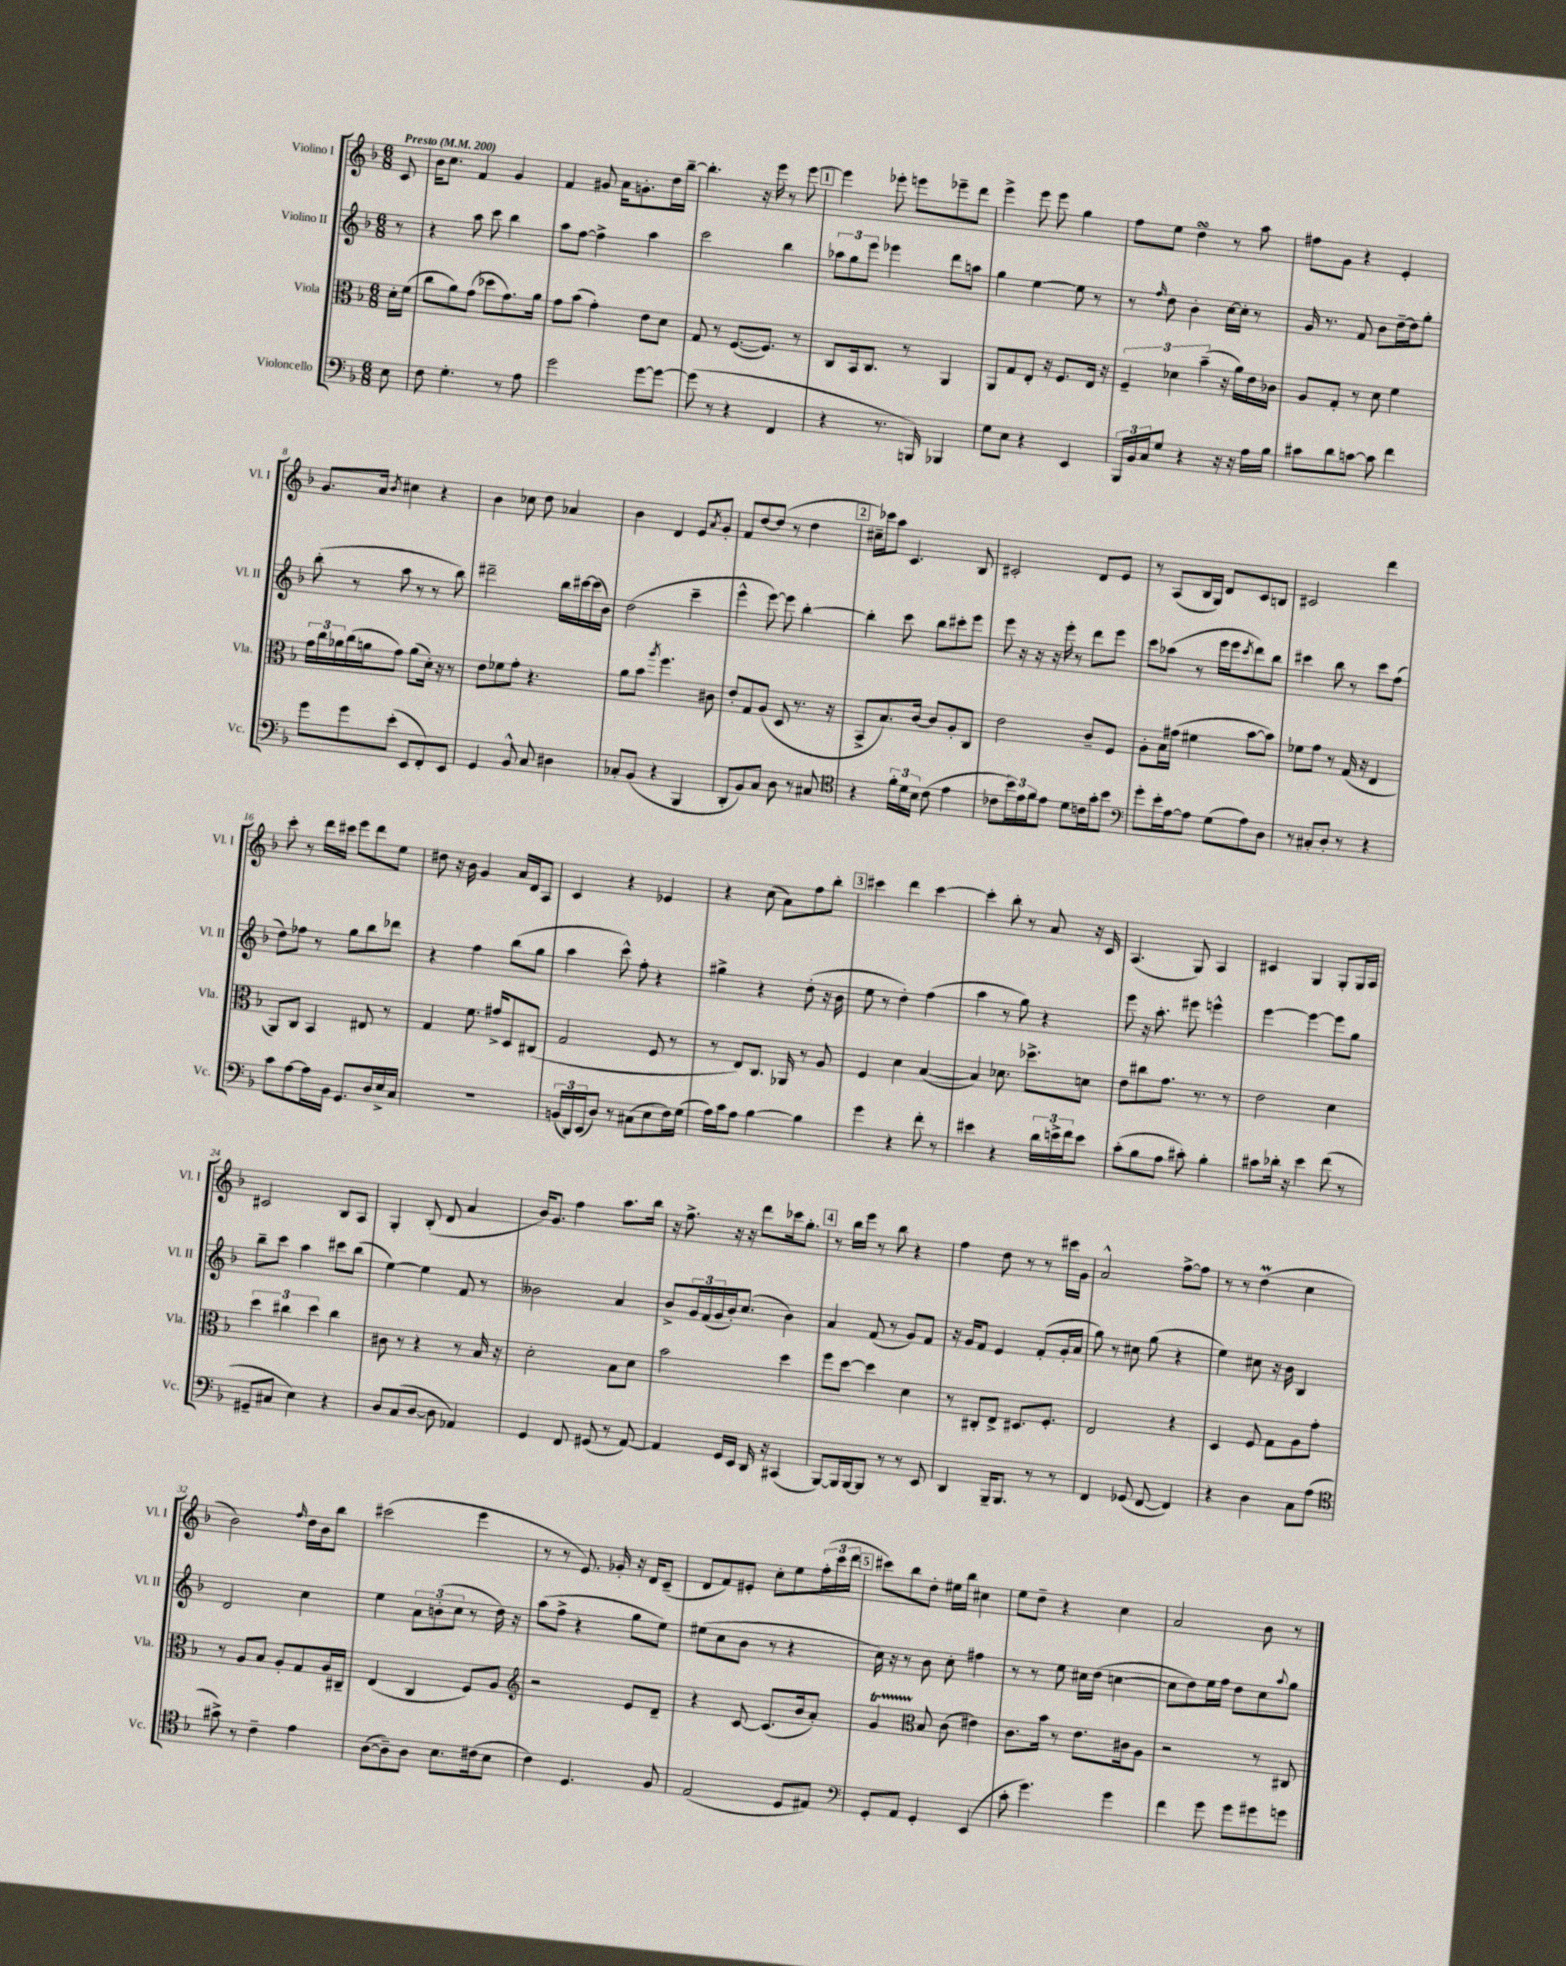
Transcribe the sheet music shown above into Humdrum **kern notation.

**kern	**kern	**kern	**kern
*staff4	*staff3	*staff2	*staff1
*clefF4	*clefC3	*clefG2	*clefG2
*k[b-]	*k[b-]	*k[b-]	*k[b-]
*M6/8	*M6/8	*M6/8	*M6/8
*MM200	*MM200	*MM200	*MM200
8E	16d'	8r	8c
.	(16f	.	.
=	=	=	=
8F	8cc	4r	16b-
.	.	.	8.cc
4.G'	8a)	.	.
.	(8g	8aa	4f
.	8dd-	8ccc	.
8r	8.g)	4bb-	4g
8A	.	.	.
.	16a	.	.
=	=	=	=
2g	8g	8aa	4f
.	(8b-	[8ff	.
.	4g')	4ff^]	8g#
.	.	.	16a
.	.	.	8.g'
[8g	8e	4aa	.
8g_	8d	.	16dd
.	.	.	[16bb-~
=	=	=	=
(8g]	8G	2ccc	4.bb-']
8r	8r	.	.
4r	([8.F	.	.
.	.	.	16r
.	8.F])	.	16eee
4FF	.	4bb-	8r
.	8r	.	[8eee
=	=	=	=
4r	8C	12aa-	4eee]
.	.	12gg	.
.	16BB-	.	.
.	.	12eee	.
.	8.C	.	.
8.r	.	4eee-	8eee-'
.	8r	.	8eee
16BBB)	.	.	.
4BBB-	4AA	8ddd	8eee-~
.	.	8aa	8ddd
=	=	=	=
8G	8AA	4gg	4eee^
8E	8G	.	.
4r	8E'	[4ee	8eee
.	16r	.	8eee
.	8.F	.	.
4EE	.	8ee]	4gg
.	16E	8r	.
.	16r	.	.
=	=	=	=
24BBB-	6F~	8r	8ff
24BB-	.	.	.
24C	.	.	.
.	.	16qqff	.
8G	.	8dd	8ee
.	6d-	.	.
4r	.	4b-'	4dd
.	(6b-~	.	.
16r	16r	[16cc	8r
16r	16a)	16cc']	.
16A	16e	8r	8aa
16B-	16c-	.	.
=	=	=	=
8c#	8A	16g	8ff#
.	.	8.r	.
8d	8G'	.	8g
[8c	8r	8f	4r
8c]	8d	8b-	.
4f	4f	[16dd~	4e'
.	.	16dd]	.
.	.	8gg'	.
=	=	=	=
8g	24g	(8bb-'	8.g
.	24cc	.	.
.	24a-	.	.
8g	(16cc	8r	.
.	16a	.	16a
.	.	.	8qb-
(8e'	8g)	8aa	4cc#
8EE	(8a	8r	.
8FF')	16d')	8r	4r
.	16r	.	.
8EE	8r	8bb-)	.
=	=	=	=
4GG	8e	2ddd#~	4b-
.	8f-	.	.
8BB-^^	8g'	.	8cc-
8C	4.r	.	8dd
4D#	.	16bb-	4a-
.	.	[16ccc#	.
.	.	(16ccc#]	.
.	.	16b-)	.
=	=	=	=
8C-'	8a	(2dd	4b-
(8BB-	8b-	.	.
.	8qaa	.	.
4r	4.ff	.	4d
4BBB-	.	4ccc~	8e
.	.	.	8qa
.	8c#	.	8g'
=	=	=	=
8DD'	8e'	4eee^^	8f
8BB-)	8G	.	[8dd
8C	(8A	[8eee)	(8dd]
8D	8D	8eee]	8r
8r	8.r	[4bb-'	4dd
8C#	.	.	.
.	16r	.	.
=	=	=	=
*clefC4	*	*	*
4r	8BB-^	4bb-']	16cc#~)
.	.	.	16ccc-
.	8.B-)	.	8aa
24f'	.	8ccc	4.c
24d	.	.	.
.	[16c	.	.
24B-	.	.	.
(8c	8c]	8bb-	.
4e	8A'	8ccc#'	.
.	8C	8eee	8B-
=	=	=	=
8c-	2e	8eee	2c#'
24b-)	.	16r	.
24e	.	.	.
.	.	16r	.
24f	.	.	.
8e	.	16r	.
.	.	16eee'	.
8d	.	8r	.
16c	8c~	8ddd	8d
16g'	.	.	.
8b-	8F	8eee	8e
=	=	=	=
*clefF4	*	*	*
8g'	8A'	8ccc	8r
16e'	16B-	(8aa-	(8A
[16A	(16g#	.	.
8A]	4f#	8r	16B-
.	.	.	16G)
(8G	.	16eee	8d
.	.	16eee	.
.	.	8qccc	.
8A)	[8b-	8ddd)	8c
8D	8b-])	8bb-	8B
=	=	=	=
8r	8f-	4ccc#	2c#
8C#'	8g	.	.
8D'	8r	8bb-	.
8r	(16G	8r	.
.	16r	.	.
4r	4E	8ccc#	4ddd
.	.	(8ff	.
=	=	=	=
8c	8AA)	8dd)	8ccc'
[8A	8C	8ff-	8r
16A]	4BB-	8r	16ddd
16BB-	.	.	16ccc#
8.GG	.	8gg	8eee
.	8E#	8bb-	8ddd
16D	.	.	.
16E^	8r	8ddd-	8ee
16C	.	.	.
=	=	=	=
2.r	4G	4r	8dd#
.	.	.	16r
.	.	.	16b-
.	8.f	4ff	4g
.	16g#^	.	.
.	8D	(8bb-	16a
.	.	.	16d
.	(8C#	8gg	8A
=	=	=	=
(24BB	2G	4aa	4c
24DD)	.	.	.
(24EE	.	.	.
8D)	.	.	.
8r	.	8ccc^^)	4r
(8C#	.	8ff'	.
8E	8F	4r	4e-
16F)	8r	.	.
(16G	.	.	.
=	=	=	=
16A)	8r	4gg#^	4r
16c	.	.	.
8A	8E)	.	.
[4B-	8.C	4r	(8cc
.	.	.	8a)
.	16AA-	.	.
4B-]	8r	(8dd'	8ff
.	8A	16r	8bb-'
.	.	16b-	.
=	=	=	=
4g	4F	8ee	4ccc#
.	.	8r	.
4r	4d	4dd')	4ddd
8f'	([4B-	(4ff	[4ccc#
8r	.	.	.
=	=	=	=
4e#	4B-])	4aa	4ccc#']
4r	8.d-	8r	8bb-'
.	.	8gg)	8r
.	8.dd-^	.	.
24d	.	4r	8a
24e^	.	.	.
24f	.	.	.
8e	8d	.	16r
.	.	.	16c
=	=	=	=
(8c'	8e	8eee	(4.A
8B-	8cc#	16r	.
.	.	8.aa'	.
8A	8.g	.	.
8c#')	.	8eee#	8G)
.	8.r	.	.
4B-'	.	4eee^^	4A
.	8r	.	.
=	=	=	=
8c#	2e	[4eee	4c#
16d-'	.	.	.
16r	.	.	.
4e	.	4eee_	4G
(8f	4d	8eee]	8G'
8r	.	8gg	16G
.	.	.	16A
=	=	=	=
8GG#~	6dd	8bb-~	2c#
8C#	.	8ccc	.
.	6cc#	.	.
4E)	.	4aa	.
.	6dd	.	.
4r	4cc#	8ccc#	8B-
.	.	(8bb-	8A
=	=	=	=
8D	8c#	[4ee)	4G'
(8C	8r	.	.
[8D	4r	4ee]	(8B-'
8D]	.	.	8d
4AA-)	8r	8f	4a
.	16B-	8r	.
.	16r	.	.
=	=	=	=
4GG	2d'	2b--	16b-)
.	.	.	8.g
8FF	.	.	4ff
(8GG#	.	.	.
8r	8B-	4a	8.aa
[8AA)	8d	.	.
.	.	.	16bb-
=	=	=	=
4AA]	2b-	8b-^	16r
.	.	.	8.ff^
.	.	24g	.
.	.	(24f	.
.	.	24g	.
16GG	.	16b-')	16r
16EE	.	(8.cc	16r
16DD	.	.	8ddd
16r	.	.	.
(4CC#	4dd	4b-)	16ccc-
.	.	.	8.gg'
=	=	=	=
[8BBB-)	8ff	4a	8r
16BBB-]	[8dd	.	16bb-
[16BBB-	.	.	16eee
8BBB-]	4dd]	(8f	8r
8r	.	8r	8bb-
8r	4d	8g)	4r
8EE	.	8f	.
=	=	=	=
4DD	8r	16r	4ff
.	.	16g	.
.	8C#'	8f	.
16BBB-~	8E^	4e	8dd
8.BBB-	.	.	.
.	8.D#	.	8r
8r	.	(8f'	8r
.	8.F'	.	.
8r	.	16g'	16ccc#
.	.	16a	16g
=	=	=	=
4FF	2E	8gg)	2a^^
.	.	8r	.
(8GG-	.	8cc#	.
[8FF	.	(8gg	.
4FF])	4r	4r	[8ff^
.	.	.	8ff]
=	=	=	=
4r	4D	4ee)	8r
.	.	.	8r
4D	8F	8cc#	(4dd
.	8G	16r	.
.	.	16b-	.
8C	8A	4B-	4cc
(8A	8g'	.	.
=	=	=	=
*clefC4	*	*	*
8g#^)	8r	2d	2b-)
8r	8A	.	.
4c~	8B-	.	.
.	8A'	.	.
.	.	.	16qqff
4e	8G	4cc	16dd
.	.	.	16b-
.	16A	.	8bb-
.	16C#~	.	.
=	=	=	=
([8A	(4E	4ee	(2ccc#
8A~])	.	.	.
8A	4C	12a	.
.	.	(12b'	.
8.B-	.	.	.
.	.	12cc	.
.	8F)	8r	4eee
(16c#	.	.	.
8B-	8A	16dd)	.
.	.	16r	.
=	=	=	=
*	*clefG2	*	*
4c)	2r	(8aa	8r
.	.	8ff^	8r
4.D	.	4r	8.e)
.	.	.	16g-'
.	8e	8gg	16r
.	.	.	16d
8F	8d~	8ee)	(8c~
=	=	=	=
(2E	4r	(8ee#	8d
.	.	8cc	8f)
.	[8c	8b-	8e#'
.	(8.c]	8r	8cc'
8D	.	4r	8ee
.	16b-	.	.
8E#)	8a')	.	(24ff'
.	.	.	24ccc
.	.	.	24ddd
=	=	=	=
*clefF4	*	*	*
8GG'	4g	16cc)	8ccc#)
.	.	16r	.
8AA	.	8r	8bb-
*	*clefC3	*	*
4GG'	8B-	8b-	8dd'
.	(8c	8cc'	16ee#
.	.	.	16bb-
(4EE	4e#)	4ff#	4cc#
=	=	=	=
8c'	8.c	8r	8ee
4.g)	.	8r	8dd~
.	16b-	.	.
.	8r	8ee	4r
.	8.e	16cc#	.
.	.	(16dd	.
4g	.	[4cc	4cc
.	16c#	.	.
.	8A	.	.
=	=	=	=
4f	2r	8cc]	2a
.	.	8dd)	.
8g	.	16ee	.
.	.	16ff	.
8g	.	8dd	.
8g#	8r	8cc	8b-
.	.	8qqaa	.
8g	8C#	8gg	8r
==	==	==	==
*-	*-	*-	*-
